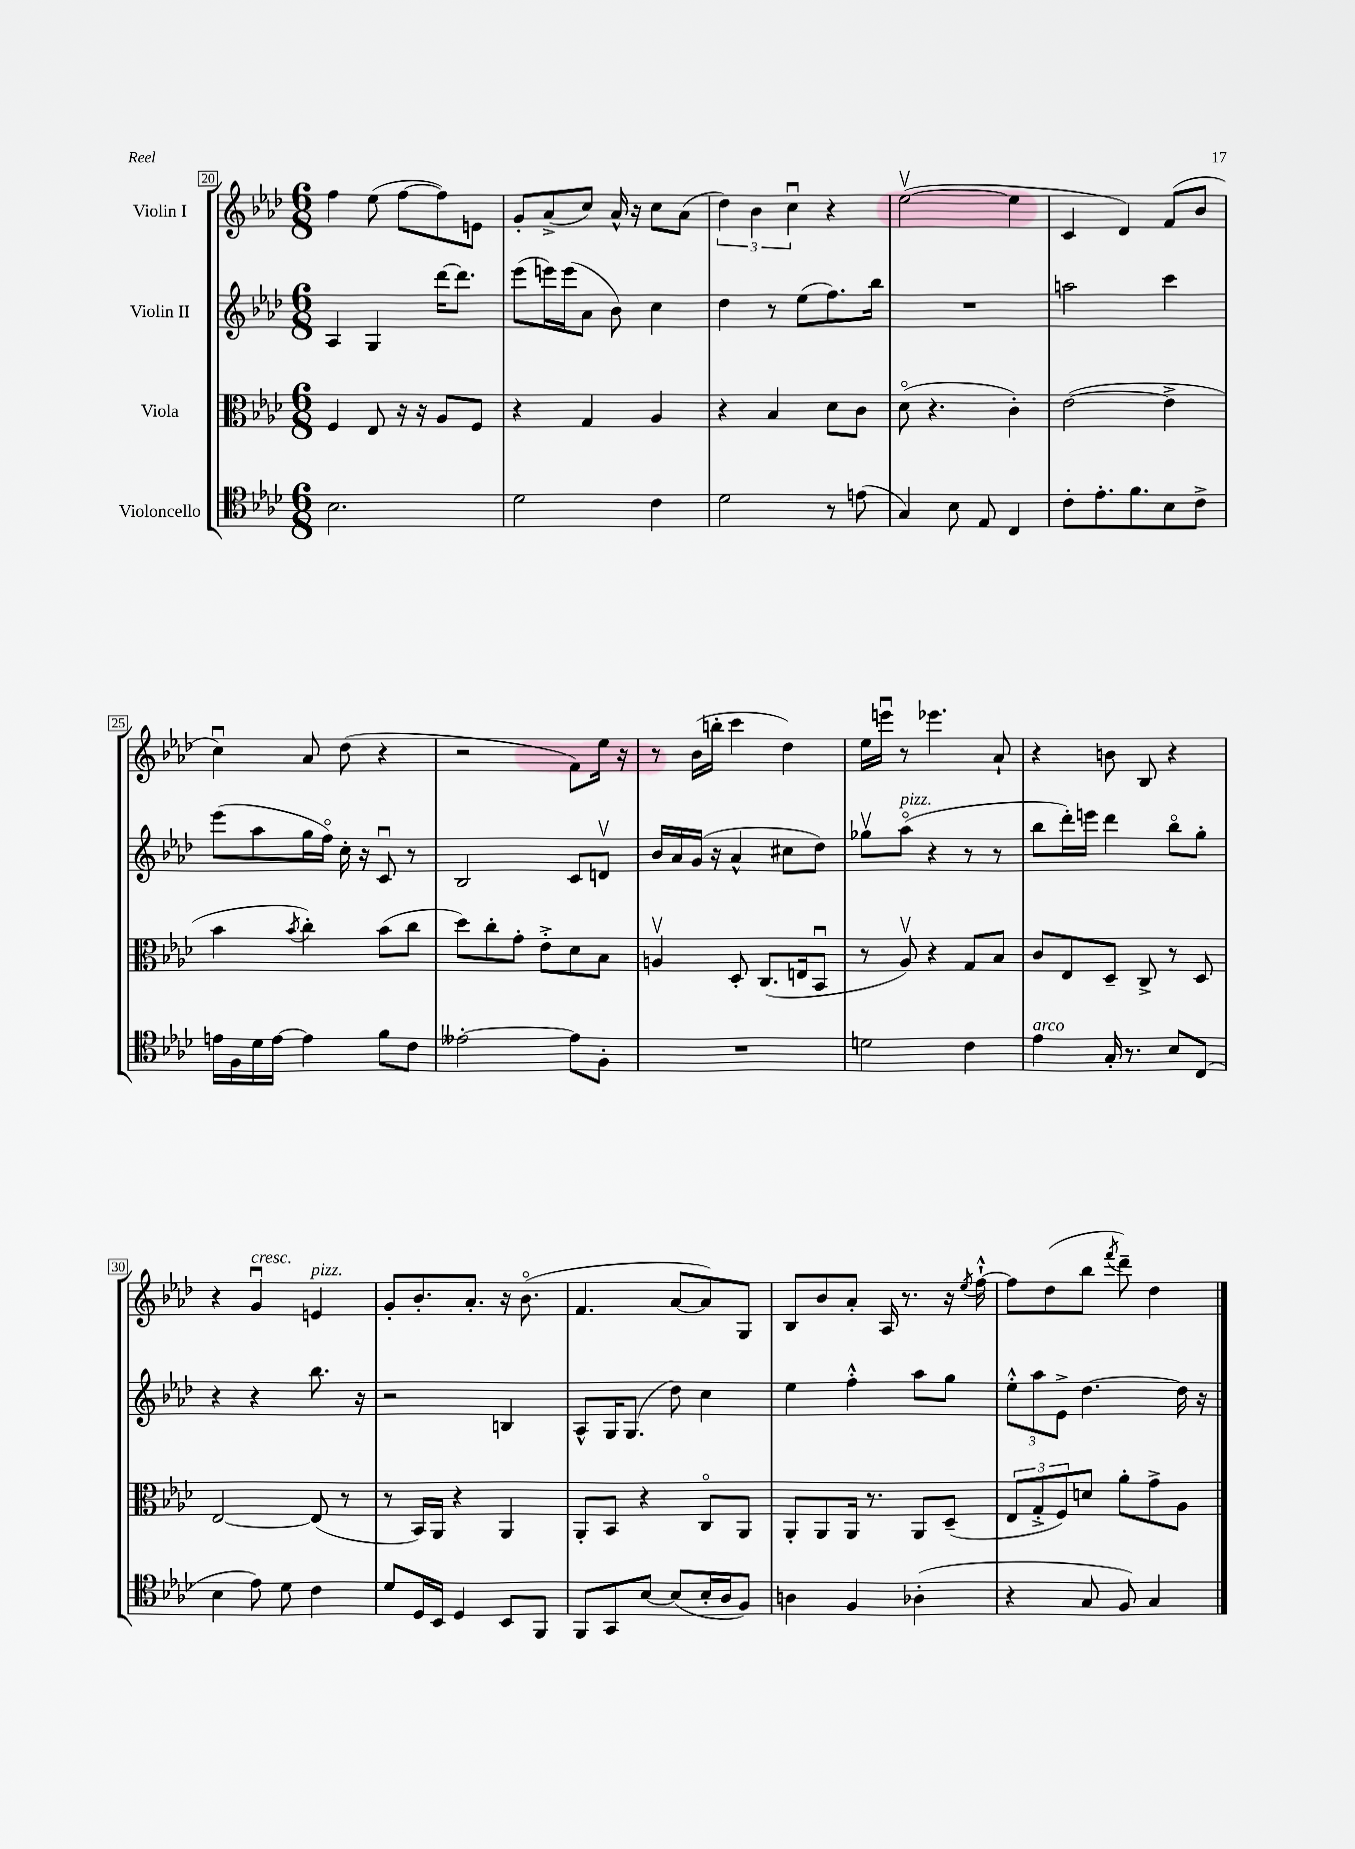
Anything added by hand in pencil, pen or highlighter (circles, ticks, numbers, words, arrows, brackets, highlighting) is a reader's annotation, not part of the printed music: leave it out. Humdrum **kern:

**kern	**kern	**kern	**kern
*part4	*part3	*part2	*part1
*staff4	*staff3	*staff2	*staff1
*I"Violoncello	*I"Viola	*I"Violin II	*I"Violin I
*clefC4	*clefC3	*clefG2	*clefG2
*k[b-e-a-d-]	*k[b-e-a-d-]	*k[b-e-a-d-]	*k[b-e-a-d-]
*M6/8	*M6/8	*M6/8	*M6/8
=20	=20	=20	=20
2.B-\	4F/	4A-/	4ff\
.	8E-/	4G/	(8ee-\
.	16r	.	[8ff\L
.	16r	.	.
.	8A-/L	[16ddd-\KL	8ff\])
.	.	8.ddd-\J]	.
.	8F/J	.	8en\J
=21	=21	=21	=21
2d-\	4r	(8eee-\L	8g'/L
.	.	16eeen\L)	(8a-^/
.	.	(16eee\J	.
.	4G/	8a-\J	8cc/J)
.	.	8b-\)	16a-^^/
.	.	.	16r
4c\	4A-/	4cc\	8cc\L
.	.	.	(8a-\J
=22	=22	=22	=22
2d-\	4r	4dd-\	6dd-\)
.	.	.	6b-\
.	4B-/	8r	.
.	.	.	6ccu\
.	.	(8ee-\L	.
8r	8d-\L	8.ff\)	4r
(8en\	8c\J	.	.
.	.	16bb-\Jk	.
=23	=23	=23	=23
4G/)	(8d-\	2.r	([2ee-v\
.	4.r	.	.
8B-\	.	.	.
8E-/	.	.	.
4C/	4c'\)	.	4ee-\]
=24	=24	=24	=24
8c'\L	([2e-\	2aan\	4c/
8.e-'\	.	.	.
.	.	.	4d-/)
8.f\	.	.	.
8B-\	4e-^\]	4ccc\	(8f/L
8c^\J	.	.	8b-/J
!!LO:LB:g=z
=25	=25	=25	=25
16en\LL	4b-\	(8eee-\L	4ccu\)
16F\	.	.	.
16d-\	.	8aa-\	.
[16e\JJ	.	.	.
.	8qb-/	.	.
4e\]	4cc'\)	16gg\L	8a-/
.	.	16ff\JJ)	.
.	.	16cc'\	(8dd-\
.	.	16r	.
8f\L	(8b-\L	8cu/	4r
8c\J	8cc\J	8r	.
=26	=26	=26	=26
[2e--X'\	8dd-\L)	2B-/	2r
.	8cc'\	.	.
.	8g'\J	.	.
.	8e-'^\L	.	.
8e--\L]	8d-\	8c/L	8f\L)
8F'\J	8B-\J	8dnv/J	16ee-\Jk
.	.	.	16r
=27	=27	=27	=27
2.r	4Anv/	16b-/LL	8r
.	.	16a-/	.
.	.	(16g/JJ	(16b-\LL
.	.	16r	16bbn'\JJ
.	8D-'/	4a-^^/	4ccc\
.	(8.C/L	.	.
.	.	8cc#X\L	4dd-\)
.	16En/k	.	.
.	8BB-u/J	8dd-\J)	.
=28	=28	=28	=28
2dn\	8r	8gg-Xv\L	16ee-\LL
.	.	.	16eeenu\JJ
!	!	!LO:TX:a:i:t=pizz.	!
.	8A-v/)	(8aa-\J	8r
.	4r	4r	4.eee-X\
4c\	8G/L	8r	.
.	8B-/J	8r	8a-`/
=29	=29	=29	=29
!LO:TX:a:i:t=arco	!	!	!
4e-\	8c/L	8bb-\L	4r
.	8E-/	16ddd-'\L)	.
.	.	16eeen\JJ	.
16G'/	8D-~/J	4ddd-\	8bn\
8.r	.	.	.
.	8C^/	.	8B-/
8B-/L	8r	8bb-\L	4r
(8C/J	8D-/	8gg'\J	.
!!LO:LB:g=z
=30	=30	=30	=30
4B-\	[2E-/	4r	4r
!	!	!	!LO:TX:a:i:t=cresc.
8e-\)	.	4r	4gu/
8d-\	.	.	.
!	!	!	!LO:TX:a:i:t=pizz.
4c\	(8E-/]	8.bb-\	4en/
.	8r	.	.
.	.	16r	.
=31	=31	=31	=31
8d-/L	8r	2r	8g'/L
16D-/L	16BB-/LL)	.	8.b-'/
16BB-/JJ	16AA-/JJ	.	.
4D-/	4r	.	.
.	.	.	8.a-'/J
8BB-/L	4AA-/	4Bn/	16r
.	.	.	(8.b-\
8FF/J	.	.	.
=32	=32	=32	=32
8FF/L	8AA-'/L	8A-^^/L	4.f/
8GG/	8BB-/J	16G/K	.
.	.	(8.G/J	.
[8B-/J	4r	.	.
(8B-/L]	.	8dd-\)	[8a-/L
16B-'/L	8C/L	4cc\	8a-/])
16A-/J	.	.	.
8F/J)	8AA-/J	.	8G/J
=33	=33	=33	=33
4An\	8AA-'/L	4ee-\	8B-/L
.	8AA-/	.	8b-/
4F/	16AA-/Jk	4ff'^^\	8a-'/J
.	8.r	.	.
.	.	.	16A-/
.	.	.	8.r
(4A-X'\	8AA-/L	8aa-\L	.
.	(8D-~/J	8gg\J	16r
.	.	.	8qee-/
.	.	.	[16ff`^^\
=34	=34	=34	=34
4r	12E-/L	12ee-'^^\L	8ff\L]
.	12G'^/	12aa-\	.
.	.	.	(8dd-\
.	12F/)	12e-^\J	.
8G/	8dn/J	[4.dd-\	8bb-\J
.	.	.	8qfff/
8F/)	8a-'\L	.	8ddd-~\)
4G/	8g^\	.	4dd-\
.	8A-\J	16dd-\]	.
.	.	16r	.
==	==	==	==
*-	*-	*-	*-
